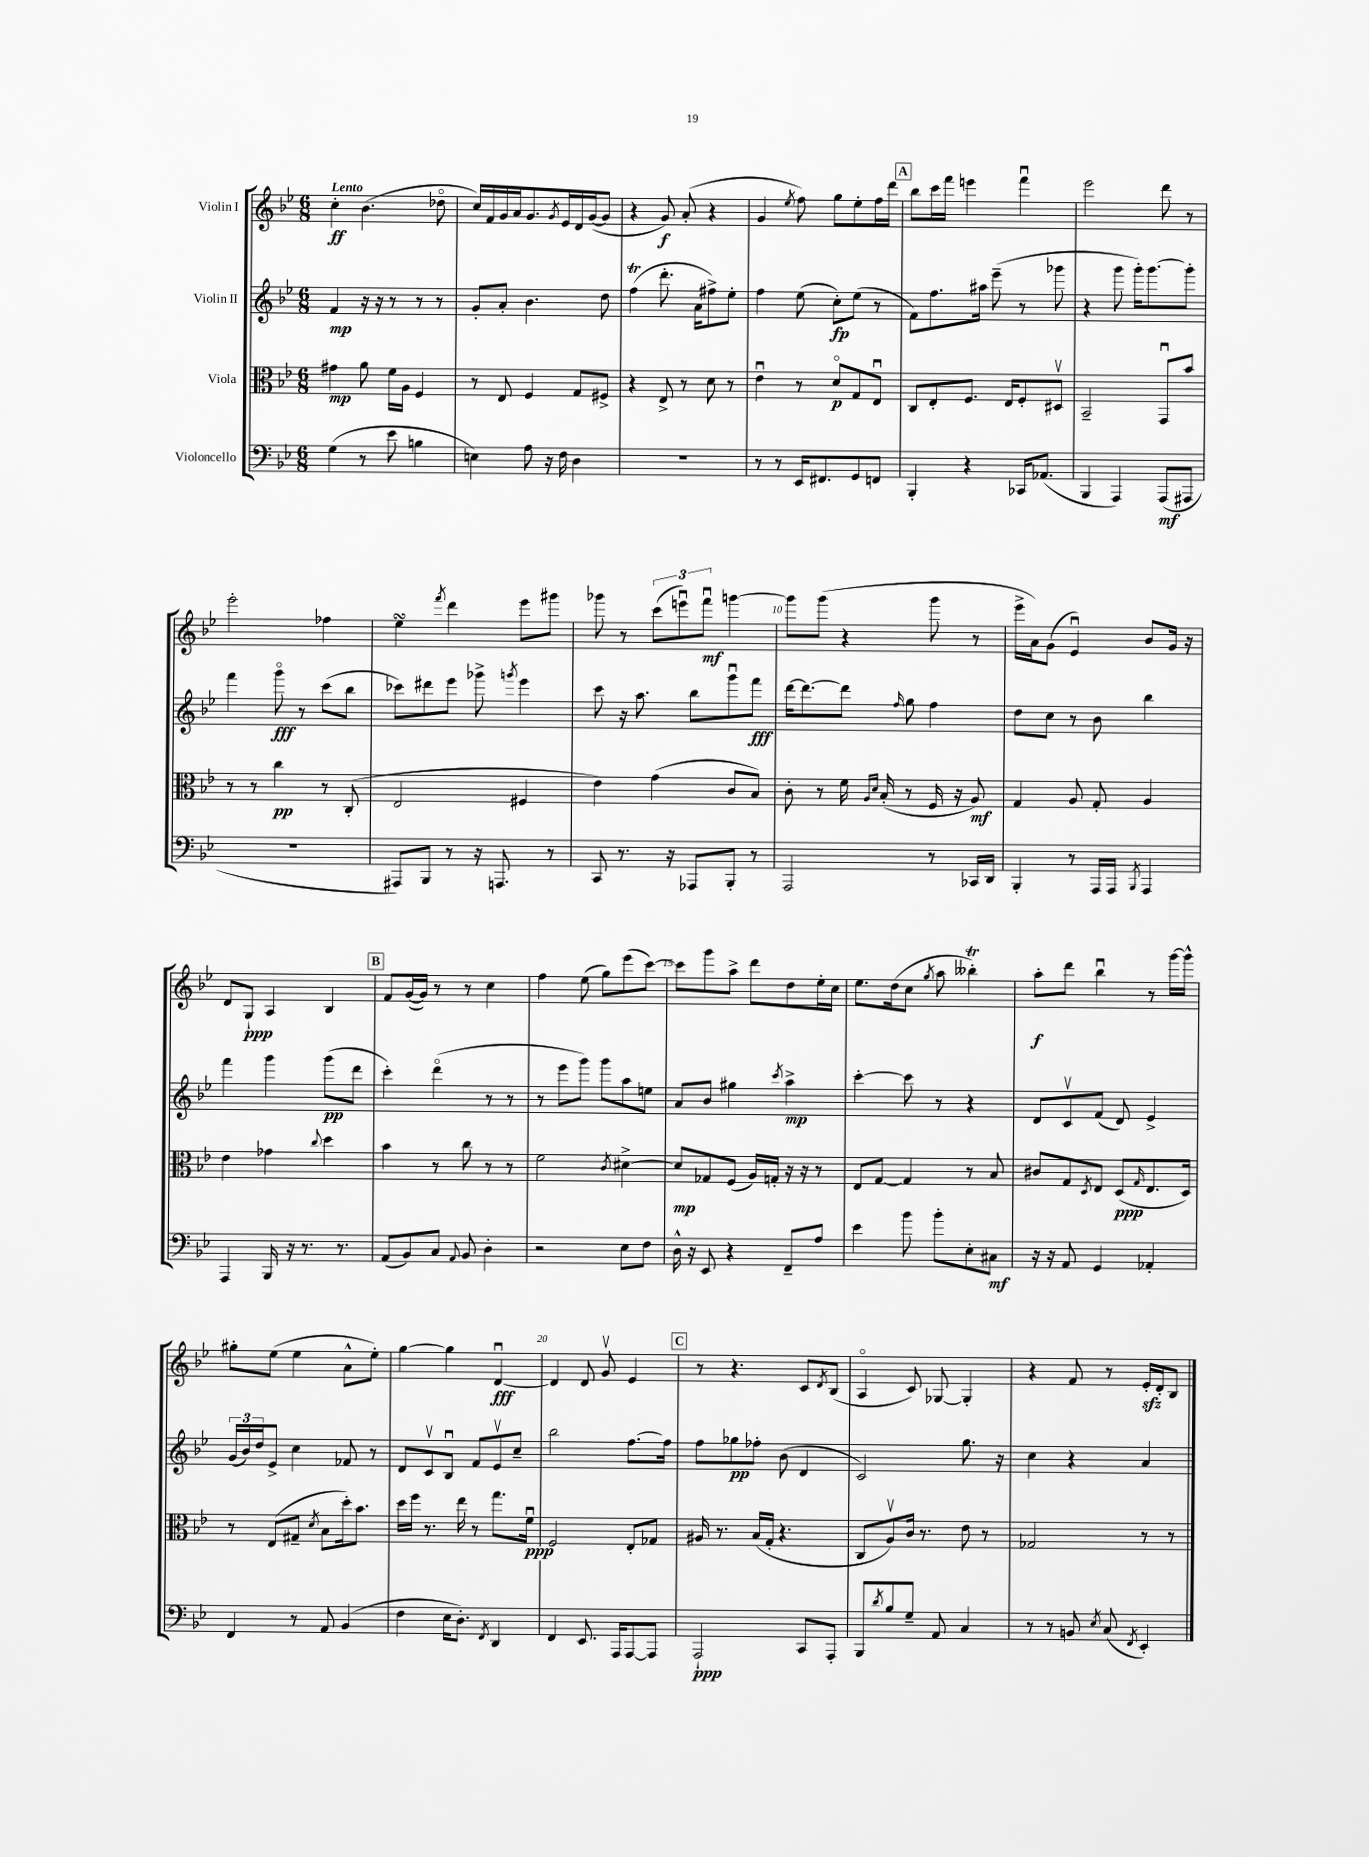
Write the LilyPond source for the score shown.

<<
\new StaffGroup <<
\new Staff = "s0" \with { instrumentName = "Violin I" } {
    \clef treble \key bes \major \numericTimeSignature \time 6/8 \tempo "Lento"
    c''4-.\ff bes'4.( des''8\flageolet |
    c''16) f'16 g'16 a'16 g'8. \acciaccatura { g'8 } ees'16 d'16 g'16~( g'8 |
    r4 g'8\f) a'8-.( r4 |
    g'4 \acciaccatura { ees''8 } f''8) g''8 ees''8-. f''16 d'''16 |
    \mark \markup { \box "A" } bes''8 c'''16 f'''16 e'''4 f'''4\downbow |
    ees'''2 d'''8 r8 |
    ees'''2-. fes''4 |
    ees''4\turn \acciaccatura { f'''8 } d'''4 ees'''8 gis'''8 |
    ges'''8 r8 \tuplet 3/2 { c'''8( e'''8\downbow) f'''8\downbow\mf } g'''4~ |
    g'''8 g'''8( r4 g'''8 r8 |
    ees'''16-> a'16) g'8( ees'4\downbow) bes'8 g'16 r16 |
    d'8 g8-!\ppp a4 bes4 |
    \mark \markup { \box "B" } f'8 g'16~( g'16) r8 r8 c''4 |
    f''4 ees''8( g''8) ees'''8( c'''8~) |
    c'''8 g'''8 a''8-> d'''8 d''8 ees''16-. c''16 |
    ees''8. d''16( c''8 \acciaccatura { g''8 } a''8 beses''4-.\trill) |
    a''8-.\f d'''8 bes''4\downbow r8 g'''16~ g'''16-^ |
    gis''8-. ees''8( ees''4 a'8-^ ees''8-.) |
    g''4~ g''4 d'4~\downbow\fff |
    d'4 d'8 g'8\upbow ees'4 |
    \mark \markup { \box "C" } r8 r4. c'8 \acciaccatura { d'8 } bes8( |
    a4\flageolet c'8) ges8~ ges4-. |
    r4 f'8 r8 ees'16-.\sfz d'16-. bes8 \bar "|." |
}
\new Staff = "s1" \with { instrumentName = "Violin II" } {
    \clef treble \key bes \major \numericTimeSignature \time 6/8
    f'4\mp r16 r16 r8 r8 r8 |
    g'8-. a'8-. bes'4. d''8 |
    f''4\trill( d'''8.-. a'16 fis''8->) ees''8-. |
    f''4 ees''8( c''8-.\fp) ees''8( r8 |
    \mark \markup { \box "A" } f'8) f''8. ais''16 ees'''8--( r8 ges'''8 |
    r4 g'''8 g'''16-.) g'''8.~ g'''8-. |
    f'''4 g'''8\flageolet\fff r8 c'''8( bes''8 |
    ces'''8) dis'''8 ees'''8 ges'''8-> \acciaccatura { g'''8 } ees'''4 |
    c'''8 r16 a''8. bes''8 g'''8\downbow f'''8\fff |
    d'''16~ d'''8.~ d'''8 \grace { f''16 } g''8 f''4 |
    d''8 c''8 r8 bes'8 bes''4 |
    f'''4 g'''4 g'''8\pp( d'''8 |
    \mark \markup { \box "B" } c'''4-.) d'''4\flageolet( r8 r8 |
    r8 ees'''8 g'''8) g'''8 a''8 e''8 |
    a'8 bes'8 gis''4 \acciaccatura { c'''8 } a''4->\mp |
    c'''4~-. c'''8 r8 r4 |
    d'8 c'8\upbow f'8( d'8) ees'4-> |
    \tuplet 3/2 { g'16( bes'16) d''16 } ees'8-> c''4 fes'8 r8 |
    d'8 c'8\upbow bes8\downbow f'8 ees'8\upbow c''8-- |
    bes''2 f''8.~ f''16 |
    \mark \markup { \box "C" } f''8 ges''8\pp fes''8-. bes'8( d'4 |
    c'2) g''8. r16 |
    c''4 r4 a'4 \bar "|." |
}
\new Staff = "s2" \with { instrumentName = "Viola" } {
    \clef alto \key bes \major \numericTimeSignature \time 6/8
    gis'4\mp a'8 f'16 a16 f4 |
    r8 ees8 f4 g8 fis8-> |
    r4 ees8-> r8 d'8 r8 |
    ees'4\downbow r8 d'8\flageolet\p g8 ees8\downbow |
    \mark \markup { \box "A" } c8 ees8-. f8. ees16 f8-. dis8\upbow |
    bes,2-- g,8\downbow bes'8 |
    r8 r8 c''4\pp r8 c8-.( |
    ees2 fis4 |
    ees'4) g'4( c'8 bes8) |
    c'8-. r8 f'16 \grace { a16 d'16 } bes16-.( r8 f16 r16 a8\mf) |
    g4 a8 g8-. a4 |
    ees'4 ges'4 \appoggiatura { c''8 } d''4 |
    \mark \markup { \box "B" } bes'4 r8 c''8 r8 r8 |
    f'2 \acciaccatura { c'8 } dis'4~-> |
    dis'8\mp ges8 f8( a16) g16-. r16 r16 r8 |
    ees8 g8~ g4 r8 bes8 |
    cis'8 g8 \acciaccatura { d8 } ees8 d8\ppp( \grace { g16 } ees8. d16) |
    r8 ees8( gis8-- \acciaccatura { d'8 } bes8 d''16-.) bes'8. |
    d''16 f''16 r8. ees''16 r8 g''8. f'16\downbow\ppp |
    f2 ees8-. ges8 |
    \mark \markup { \box "C" } ais16 r8. bes16( g16-. r4. |
    c8 a8\upbow) c'16 r8. ees'8 r8 |
    ges2 r8 r8 \bar "|." |
}
\new Staff = "s3" \with { instrumentName = "Violoncello" } {
    \clef bass \key bes \major \numericTimeSignature \time 6/8
    g4( r8 ees'8 b4 |
    e4) a8 r16 f16 d4 |
    R2. |
    r8 r8 ees,16 fis,8. g,8 f,8 |
    \mark \markup { \box "A" } bes,,4-. r4 ces,16 aes,8.( |
    bes,,4 a,,4) a,,8\mf( ais,,8 |
    R2. |
    ais,,8) bes,,8 r8 r16 a,,8. r8 |
    c,8 r8. r16 aes,,8 bes,,8-. r8 |
    a,,2 r8 ces,16 d,16 |
    bes,,4-. r8 a,,16 a,,16 \acciaccatura { bes,,8 } a,,4 |
    a,,4 bes,,16 r16 r8. r8. |
    \mark \markup { \box "B" } a,8( bes,8) c8 \appoggiatura { a,8 } bes,8 d4-. |
    r2 ees8 f8 |
    d16-^ r16 ees,8 r4 f,8-- a8 |
    ees'4 bes'8 bes'8-. ees8-. cis8\mf |
    r16 r16 a,8 g,4 aes,4-. |
    f,4 r8 a,8 bes,4( |
    f4 ees16 d8.-.) \acciaccatura { f,8 } d,4 |
    f,4 ees,8. a,,16 a,,8~ a,,8 |
    \mark \markup { \box "C" } a,,2-!\ppp c,8 a,,8-. |
    bes,,8 \acciaccatura { d'8 } bes8 g8-- a,8 c4 |
    r8 r8 b,8 \acciaccatura { ees8 } c8( \acciaccatura { f,8 } ees,4-.) \bar "|." |
}
>>
>>
\layout { \context { \Score \override BarNumber.break-visibility = ##(#f #t #t) barNumberVisibility = #(every-nth-bar-number-visible 5) } }
